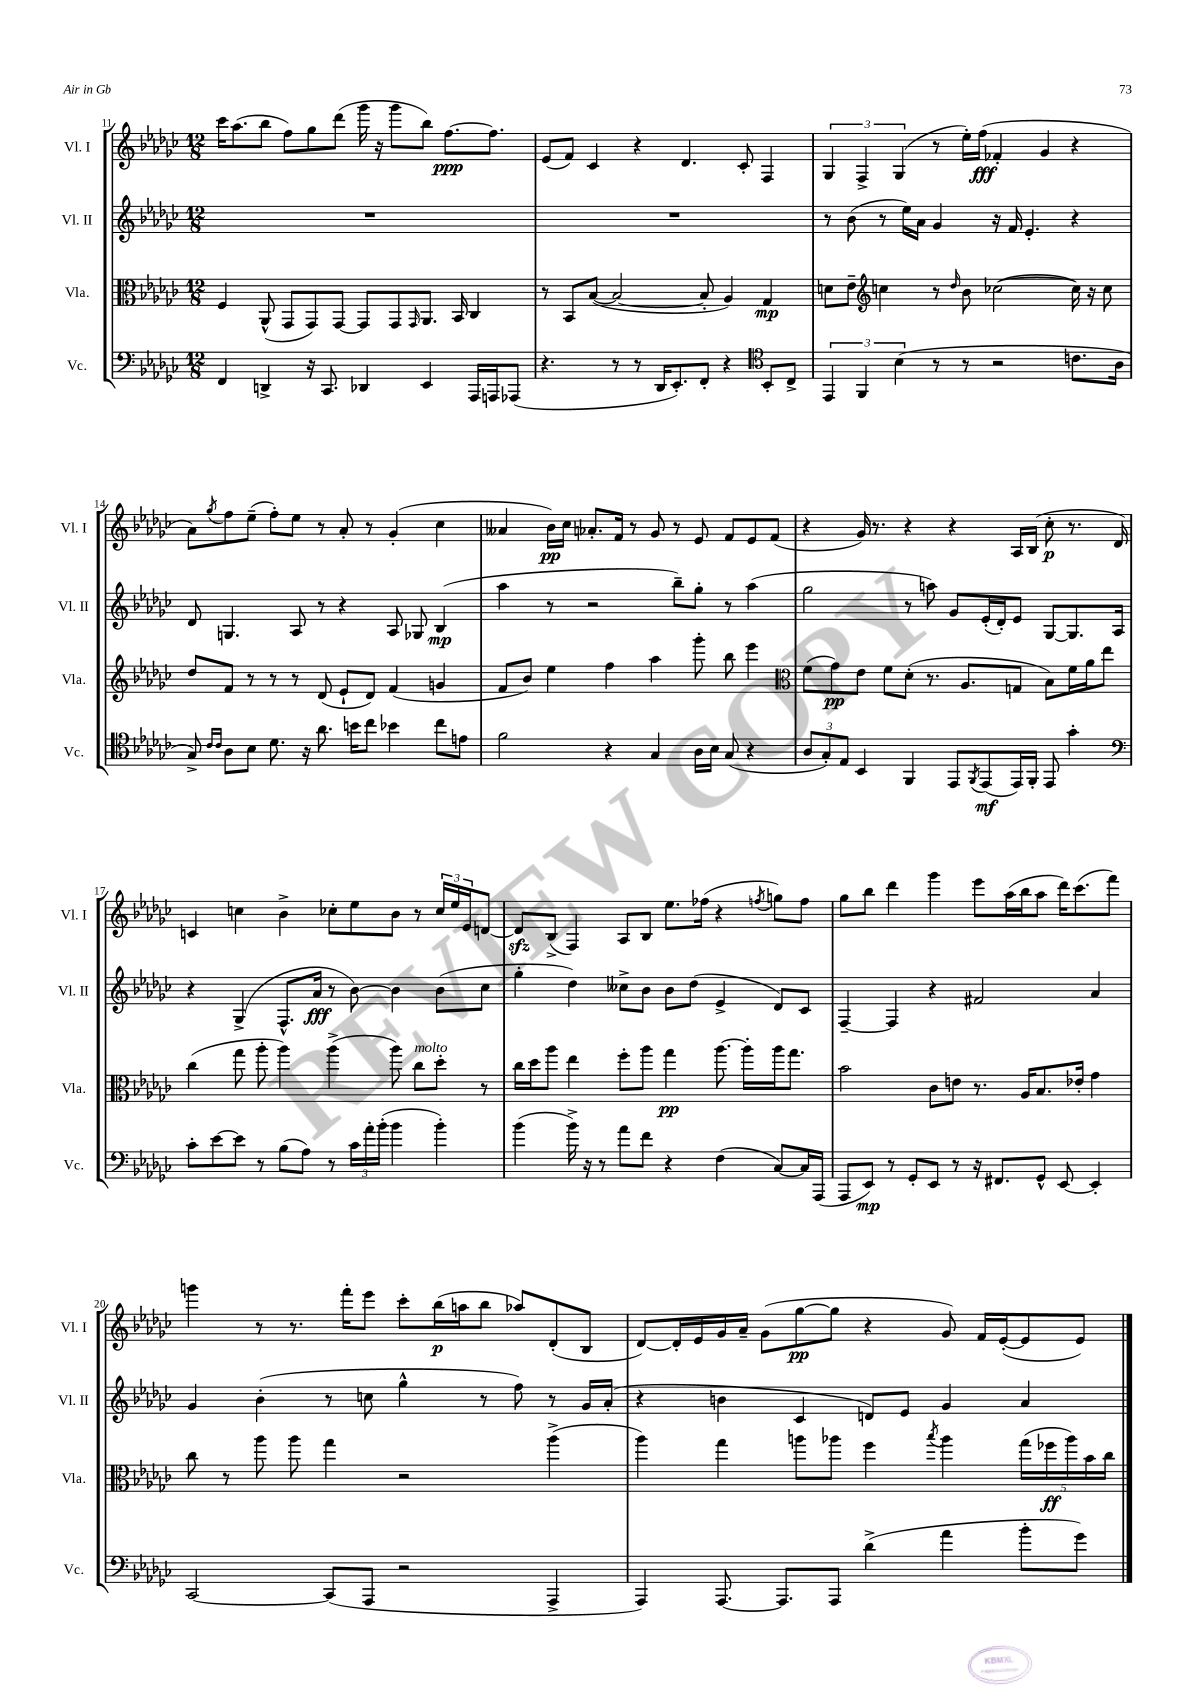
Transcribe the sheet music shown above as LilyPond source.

<<
\new StaffGroup <<
\new Staff = "s0" \with { instrumentName = "Vl. I" shortInstrumentName = "Vl. I" } {
    \clef treble \key ges \major \numericTimeSignature \time 12/8
    ces'''16 aes''8.( bes''8 f''8) ges''8 des'''8( ges'''16 r16 ges'''8 bes''8) f''8.~\ppp f''8. |
    ees'8( f'8) ces'4 r4 des'4. ces'8-. f4 |
    \tuplet 3/2 { ges4 f4-> ges4( } r8 ees''16-.) f''16\fff( fes'4-. ges'4 r4 |
    aes'8) \acciaccatura { ges''8 } f''8 ees''8--( f''8-.) ees''8 r8 aes'8-. r8 ges'4-.( ces''4 |
    aeses'4 bes'16\pp) ces''16 aes'8.-. f'16 r8 ges'8 r8 ees'8 f'8 ees'8 f'8( |
    r4 ges'16) r8. r4 r4 aes16 bes16( ces''8-.\p r8. des'16) |
    c'4 c''4 bes'4-> ces''8-. ees''8 bes'8 r8 \tuplet 3/2 { ces''16 ees''16 ees'16 } d'8~ |
    d'8\sfz bes8->( f4) aes8 bes8 ees''8. fes''16( r4 \acciaccatura { f''8 } g''8) f''8 |
    ges''8 bes''8 des'''4 ges'''4 ees'''8 aes''16( bes''16 aes''8 des'''16) ces'''8.( f'''8) |
    g'''4 r8 r8. f'''16-. ees'''8 ces'''8-. bes''16\p( a''16 bes''8 aes''8) des'8-.( bes8 |
    des'8~) des'16-. ees'16 ges'16 aes'16-- ges'8( ges''8~\pp ges''8 r4 ges'8) f'16 ees'16~-.( ees'8 ees'8) \bar "|." |
}
\new Staff = "s1" \with { instrumentName = "Vl. II" shortInstrumentName = "Vl. II" } {
    \clef treble \key ges \major \numericTimeSignature \time 12/8
    R1. |
    R1. |
    r8 bes'8( r8 ees''16) aes'16 ges'4 r16 f'16 ees'4.-. r4 |
    des'8 g4. aes8 r8 r4 aes8 ges8 bes4\mp( |
    aes''4 r8 r2 bes''8--) ges''8-. r8 aes''4( |
    ges''2 r8 a''8) ges'8 ees'16-.( des'16-.) ees'8 ges8~ ges8. aes16 |
    r4 ges4->( f8.-^ aes'16\fff r8 bes'8~) bes'4 bes'8( ces''8 |
    ges''4-. des''4) ceses''8-> bes'8 bes'8 des''8( ees'4-> des'8) ces'8 |
    f4~-- f4 r4 fis'2 aes'4 |
    ges'4 bes'4-.( r8 c''8 ges''4-^ r8 f''8) r8 ges'16 aes'16-.( |
    r4 b'4 ces'4 d'8) ees'8 ges'4 aes'4 \bar "|." |
}
\new Staff = "s2" \with { instrumentName = "Vla." shortInstrumentName = "Vla." } {
    \clef alto \key ges \major \numericTimeSignature \time 12/8
    f4 aes,8-^( ges,8 ges,8) ges,8~ ges,8 ges,8 \grace { ges,16 } aes,8. bes,16 ces4 |
    r8 bes,8 bes8~( bes2~ bes8-. aes4) ges4\mp |
    d'8 ees'8-- \clef treble c''4 r8 \grace { des''16 } bes'8 ces''2~( ces''16) r16 ces''8 |
    des''8 f'8 r8 r8 r8 des'8( ees'8-! des'8) f'4( g'4 |
    f'8 bes'8) ees''4 f''4 aes''4 ges'''8-. bes''8 ees'''4 |
    \clef alto f'8( ges'8\pp) ees'8 f'8 des'8-.( r8. aes8. g8 bes8) f'16 aes'16 ees''8 |
    ces''4( ges''8 aes''8-. aes''4) aes''4->( aes''8) ces''8^\markup { \italic "molto" } des''8-. r8 |
    ces''16 des''16 aes''8 ees''4 f''8-. aes''8 ges''4\pp aes''8.~ aes''16-. aes''16 ges''8. |
    bes'2 ces'8 e'8 r8. aes16 bes8. ees'16-. ges'4 |
    ces''8 r8 aes''8 aes''8 ges''4 r2 aes''4->( |
    aes''4) ges''4 a''8 aes''8 f''4 \acciaccatura { bes''8 } aes''4 \tuplet 5/4 { ges''16( fes''16\ff aes''16) bes'16 ces''16 } \bar "|." |
}
\new Staff = "s3" \with { instrumentName = "Vc." shortInstrumentName = "Vc." } {
    \clef bass \key ges \major \numericTimeSignature \time 12/8
    f,4 d,4-> r16 ces,8. des,4 ees,4 aes,,16 a,,16 aes,,8( |
    r4. r8 r8 des,16 ees,8.-.) f,8-. r4 \clef tenor bes,8-. ces8-> |
    \tuplet 3/2 { ees,4 f,4 bes4( } r8 r8 r2 c'8. aes16 |
    ges8->) \grace { ces'16 ces'16 } aes8 bes8 des'8. r16 aes'8. b'16 ces''8 bes'4 ces''8 e'8 |
    f'2 r4 ges4 aes16 bes16 ges8( r4 |
    \tuplet 3/2 { aes8 ges8-.) ees8 } bes,4 f,4 ees,8 \acciaccatura { f,8 } ees,8\mf( ees,16) f,16-. ees,8 ges'4-. |
    \clef bass ces'8-. ees'8~ ees'8 r8 bes8( aes8) r8 \tuplet 3/2 { ces'16 aes'16-. bes'16-.( } bes'4 bes'4-.) |
    bes'4( bes'16->) r16 r8 aes'8 f'8 r4 f4( ces8~) ces16 aes,,16( |
    aes,,8 ees,8\mp) r8 ges,8-. ees,8 r8 r16 fis,8. ges,8-^ ees,8~ ees,4-. |
    ces,2~ ces,8( aes,,8 r2 aes,,4-> |
    aes,,4) aes,,8.~ aes,,8. aes,,8 des'4->( aes'4 bes'8-. ges'8) \bar "|." |
}
>>
>>
\layout { \context { \Score currentBarNumber = #11 } }
